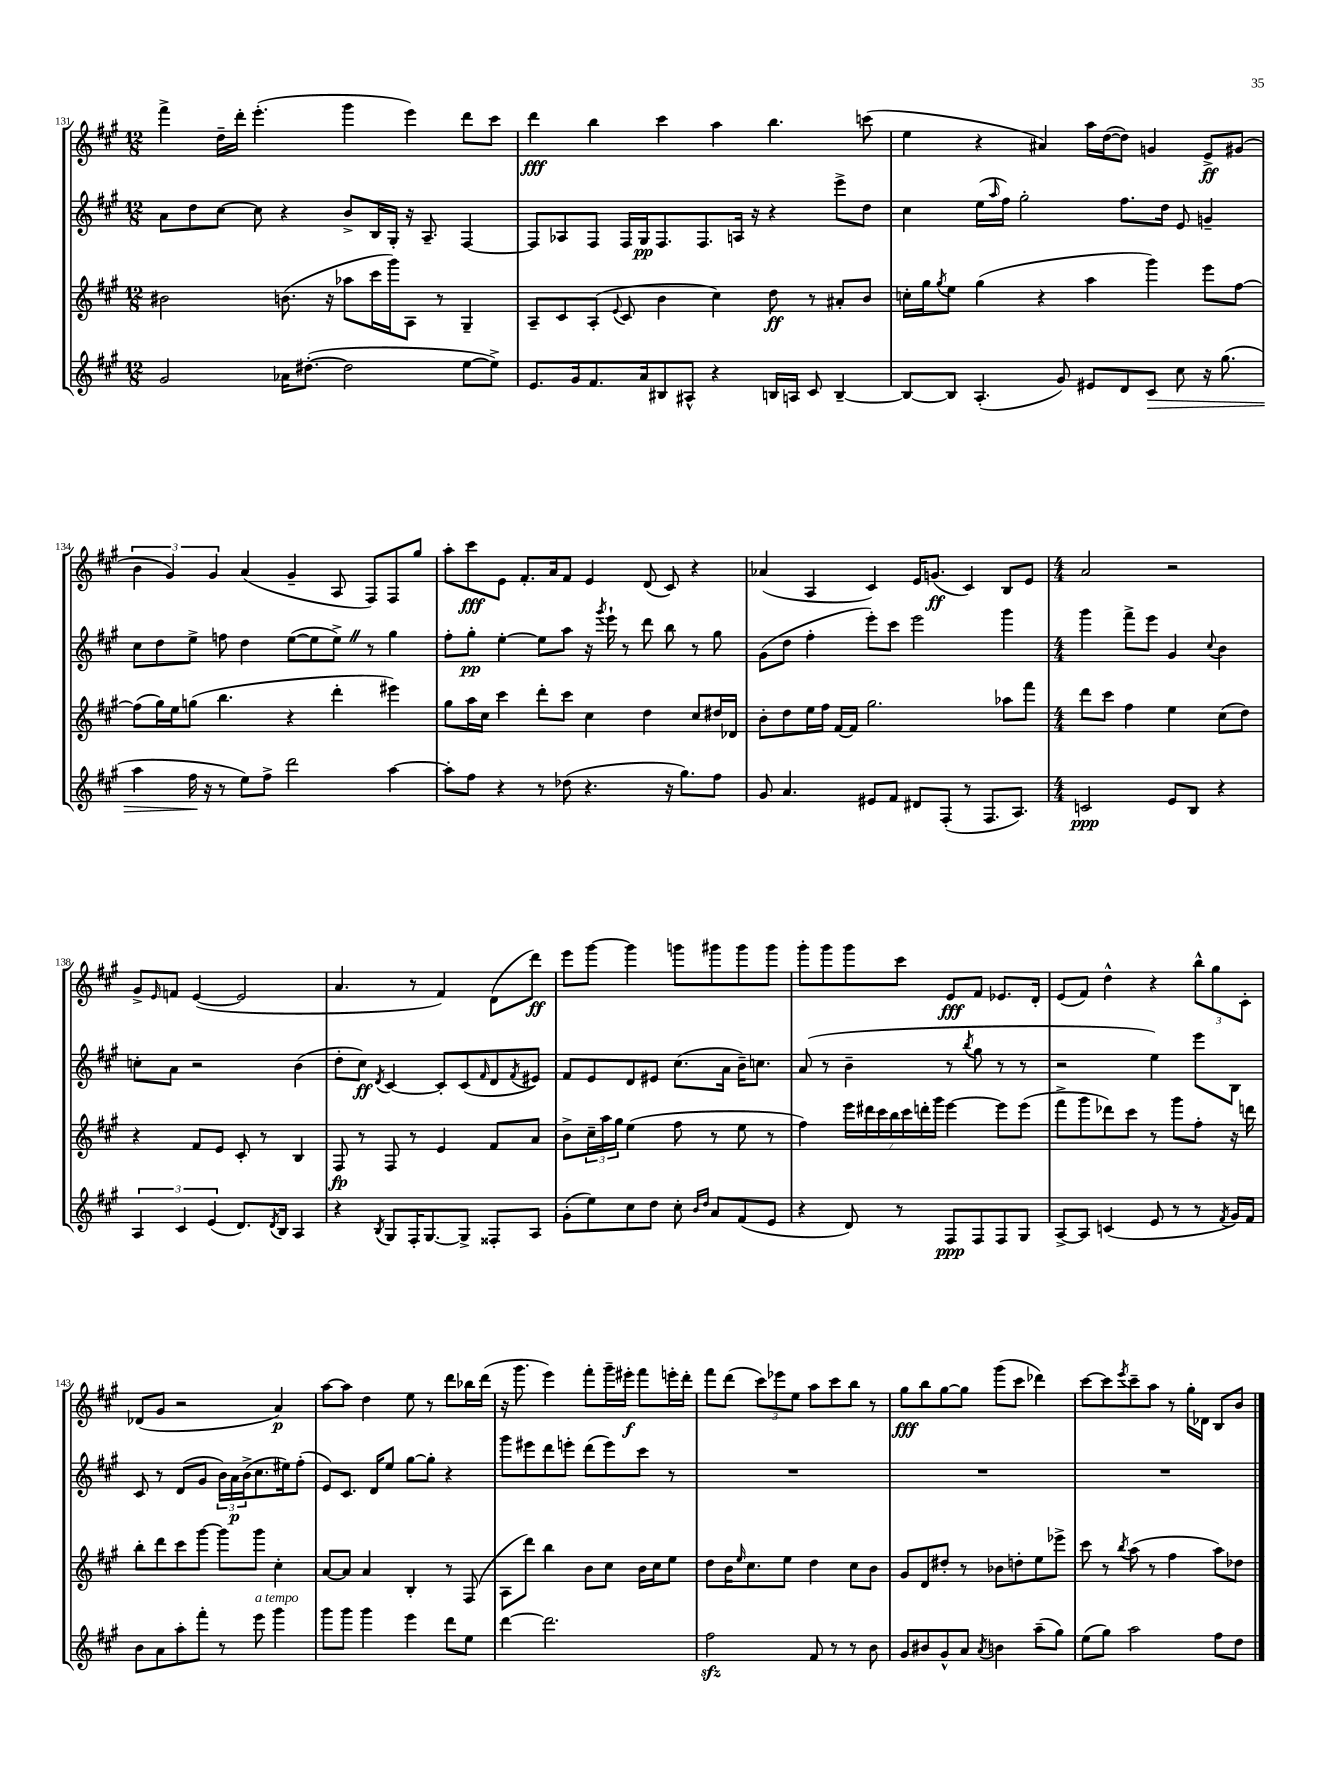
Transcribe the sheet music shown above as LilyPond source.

<<
\new StaffGroup <<
\new Staff = "s0" {
    \clef treble \key a \major \numericTimeSignature \time 12/8
    fis'''4-> d''16-- d'''16-. e'''4.-.( gis'''4 e'''4) d'''8 cis'''8 |
    d'''4\fff b''4 cis'''4 a''4 b''4. c'''8( |
    e''4 r4 ais'4) a''16 d''16~( d''8) g'4 e'8->\ff gis'8( |
    \tuplet 3/2 { b'4 gis'4) gis'4 } a'4( gis'4-- a8 fis8) fis8 gis''8 |
    a''8-. cis'''8\fff e'8 fis'8.-. a'16 fis'8 e'4 d'8( cis'8) r4 |
    aes'4( a4 cis'4) e'16 g'8.\ff( cis'4) b8 e'8 |
    \numericTimeSignature \time 4/4 a'2 r2 |
    gis'8-> \grace { e'16 } f'8 e'4~( e'2 |
    a'4. r8 fis'4) d'8( d'''8\ff) |
    e'''8 gis'''8~ gis'''4 g'''8 gis'''8 gis'''8 gis'''8 |
    gis'''8-. gis'''8 gis'''8 cis'''8 e'8\fff fis'8 ees'8. d'16-. |
    e'8( fis'8) d''4-^ r4 \tuplet 3/2 { b''8-^ gis''8 cis'8-. } |
    des'8( gis'8 r2 a'4\p) |
    a''8~ a''8 d''4 e''8 r8 d'''8 bes''16 d'''16( |
    r16 gis'''8. e'''4) fis'''8-. gis'''16-- eis'''16-.\f fis'''8 e'''16-. d'''16-. |
    fis'''8 d'''8( \tuplet 3/2 { cis'''8) ees'''8 e''8 } a''8 cis'''8 b''8 r8 |
    gis''8\fff b''8 gis''8~ gis''8 gis'''8( cis'''8 des'''4) |
    cis'''8~ cis'''8 \acciaccatura { e'''8 } cis'''8-- a''8 r8 gis''16-. des'16 b8 b'8 \bar "|." |
}
\new Staff = "s1" {
    \clef treble \key a \major \numericTimeSignature \time 12/8
    a'8 d''8 cis''8~ cis''8 r4 b'8-> b16 gis16-. r16 a8.-- fis4~ |
    fis8 aes8 fis8 fis16 gis16\pp fis8. fis8. a16 r16 r4 e'''8-> d''8 |
    cis''4 e''16( \grace { a''16 } fis''16) gis''2-. fis''8. d''16 e'8 g'4-- |
    cis''8 d''8 e''8-> f''8 d''4 e''8~( e''8 e''8->) \once \override BreathingSign.text = \markup { \musicglyph "scripts.caesura.straight" } \breathe r8 gis''4 |
    fis''8-. gis''8-.\pp e''4~-. e''8 a''8 r16 \acciaccatura { gis'''8 } e'''16-! r8 d'''8 b''8 r8 gis''8 |
    gis'8( d''8 fis''4-. e'''8-.) cis'''8 e'''2 gis'''4 |
    \numericTimeSignature \time 4/4 gis'''4 fis'''8-> e'''8 gis'4 \appoggiatura { cis''8 } b'4 |
    c''8-. a'8 r2 b'4( |
    d''8-. cis''8\ff) \acciaccatura { d'8 } cis'4~ cis'8-. cis'8( \grace { fis'16 } d'8 \acciaccatura { fis'8 } eis'8) |
    fis'8 e'8 d'8 eis'8 cis''8.( a'16 b'16--) c''8. |
    a'8( r8 b'4-- r8 \acciaccatura { b''8 } gis''8 r8 r8 |
    r2 e''4) e'''8 b8 |
    cis'8 r8 d'8( gis'8 \tuplet 3/2 { b'16) a'16\p b'16->( } cis''8. eis''16) fis''8-.( |
    e'8) cis'8. d'16 e''8 gis''8~ gis''8-. r4 |
    gis'''8 eis'''8 d'''8 e'''8-. d'''8( e'''8) cis'''8 r8 |
    R1 |
    R1 |
    R1 \bar "|." |
}
\new Staff = "s2" {
    \clef treble \key a \major \numericTimeSignature \time 12/8
    bis'2 b'8.( r16 aes''8 cis'''16 gis'''16) a8 r8 gis4-- |
    a8-- cis'8 a8-.( \appoggiatura { e'8 } cis'8 b'4 cis''4) d''8\ff r8 ais'8-. b'8 |
    c''16-. gis''16 \acciaccatura { gis''8 } e''8 gis''4( r4 a''4 gis'''4) e'''8 fis''8~ |
    fis''8( gis''16) e''16 g''8( b''4. r4 d'''4-. eis'''4) |
    gis''8 a''16 cis''16 cis'''4 d'''8-. cis'''8 cis''4 d''4 cis''8 dis''16 des'16 |
    b'8-. d''8 e''16 fis''16 fis'16~ fis'16 gis''2. aes''8 fis'''8 |
    \numericTimeSignature \time 4/4 d'''8 cis'''8 fis''4 e''4 cis''8( d''8) |
    r4 fis'8 e'8 cis'8-. r8 b4 |
    fis8\fp r8 fis8 r8 e'4 fis'8 a'8 |
    b'8-> \tuplet 3/2 { cis''16-- a''16 gis''16 } e''4( fis''8 r8 e''8 r8 |
    fis''4) \tuplet 7/4 { e'''16 dis'''16 cis'''16 b''16 cis'''16 d'''16-. gis'''16 } e'''4~ e'''8 e'''8( |
    fis'''8-> gis'''8 des'''8) cis'''8 r8 gis'''8 fis''8-. r16 d'''16 |
    b''8-. d'''8 cis'''8 gis'''8~ gis'''8 gis'''8 cis''4-. |
    a'8~ a'8 a'4 b4-. r8 fis8( |
    a8 d'''8) b''4 b'8 cis''8 b'16 cis''16 e''8 |
    d''8 b'16 \grace { e''16 } cis''8. e''8 d''4 cis''8 b'8 |
    gis'8 d'8 dis''8-. r8 bes'8 d''8-. e''8 ees'''8-> |
    cis'''8 r8 \acciaccatura { b''8 } a''8( r8 fis''4 a''8) des''8 \bar "|." |
}
\new Staff = "s3" {
    \clef treble \key a \major \numericTimeSignature \time 12/8
    gis'2 aes'16 dis''8.~-.( dis''2 e''8~ e''8->) |
    e'8. gis'16 fis'8. a'16 bis8 ais8-^ r4 b16 a16 cis'8 b4~-- |
    b8~ b8 a4.-.( gis'8) eis'8 d'8 cis'8\> cis''8 r16 gis''8.( |
    a''4 fis''16\! r16 r8 e''8) fis''8-> d'''2 a''4~ |
    a''8-. fis''8 r4 r8 des''8( r4. r16 gis''8.) fis''8 |
    gis'8 a'4. eis'8 fis'8 dis'8 fis8-.( r8 fis8. a8.) |
    \numericTimeSignature \time 4/4 c'2\ppp e'8 b8 r4 |
    \tuplet 3/2 { a4 cis'4 e'4( } d'8.) \acciaccatura { d'8 } b16 a4 |
    r4 \acciaccatura { b8 } gis8 fis16-. gis8.~ gis8-> fisis8-. a8 |
    gis'8-.( e''8) cis''8 d''8 cis''8-. \grace { b'16 d''16 } a'8 fis'8( e'8 |
    r4 d'8) r8 fis8\ppp fis8 fis8 gis8 |
    a8~-> a8 c'4( e'8 r8 r8 \acciaccatura { fis'8 } gis'16) fis'16 |
    b'8 a'8 a''8-. fis'''8-. r8 e'''8^\markup { \italic "a tempo" } gis'''4 |
    gis'''8 gis'''8 gis'''4 e'''4 d'''8 e''8 |
    d'''4~ d'''2. |
    fis''2\sfz fis'8 r8 r8 b'8 |
    gis'8 bis'8 gis'8-^ a'8 \acciaccatura { a'8 } b'4 a''8--( gis''8) |
    e''8( gis''8) a''2 fis''8 d''8 \bar "|." |
}
>>
>>
\layout { \context { \Score currentBarNumber = #131 } }
